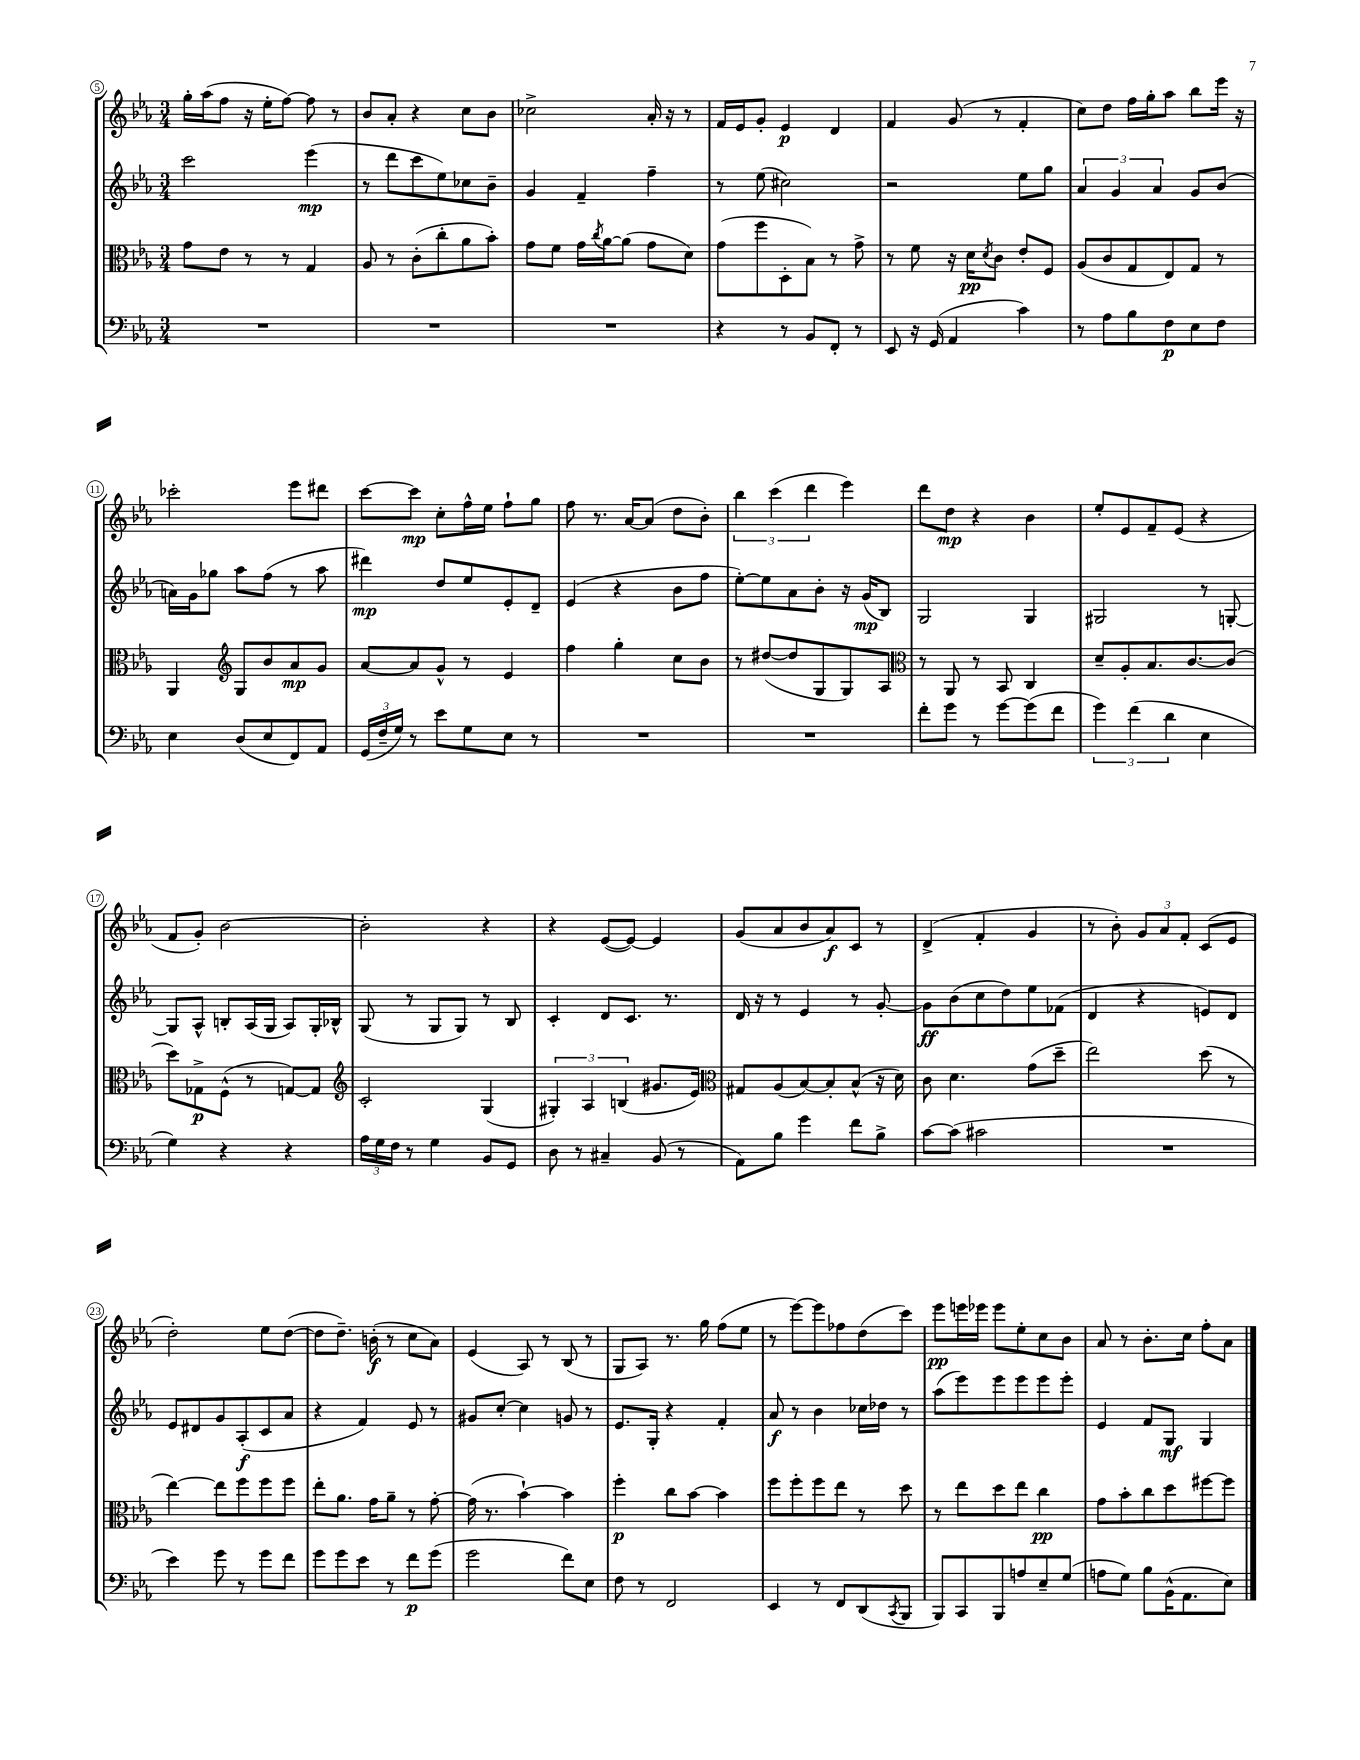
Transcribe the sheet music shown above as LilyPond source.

<<
\new StaffGroup <<
\new Staff = "s0" {
    \clef treble \key ees \major \numericTimeSignature \time 3/4
    g''16-. aes''16( f''8 r16 ees''16-. f''8~) f''8 r8 |
    bes'8 aes'8-. r4 c''8 bes'8 |
    ces''2-> aes'16-. r16 r8 |
    f'16 ees'16 g'8-. ees'4\p d'4 |
    f'4 g'8( r8 f'4-. |
    c''8) d''8 f''16 g''16-. aes''8 bes''8 ees'''16 r16 |
    ces'''2-. ees'''8 dis'''8 |
    c'''8~ c'''8\mp c''8-. f''16-^ ees''16 f''8-! g''8 |
    f''8 r8. aes'16~ aes'8( d''8 bes'8-.) |
    \tuplet 3/2 { bes''4 c'''4( d'''4 } ees'''4) |
    d'''8 d''8\mp r4 bes'4 |
    ees''8-. ees'8 f'8-- ees'8( r4 |
    f'8 g'8-.) bes'2~ |
    bes'2-. r4 |
    r4 ees'8~( ees'8~) ees'4 |
    g'8( aes'8 bes'8 aes'8\f) c'8 r8 |
    d'4->( f'4-. g'4 |
    r8 bes'8-.) \tuplet 3/2 { g'8 aes'8 f'8-. } c'8( ees'8 |
    d''2-.) ees''8 d''8~( |
    d''8 d''8.--) b'16-.\f( r8 c''8 aes'8) |
    ees'4( aes8) r8 bes8( r8 |
    g8 aes8) r8. g''16 f''8( ees''8 |
    r8 ees'''8~) ees'''8 fes''8 d''8( c'''8) |
    ees'''8\pp e'''16 ees'''16 ees'''8 ees''8-. c''8 bes'8 |
    aes'8 r8 bes'8.-. c''16 f''8-. aes'8 \bar "|." |
}
\new Staff = "s1" {
    \clef treble \key ees \major \numericTimeSignature \time 3/4
    c'''2 ees'''4\mp( |
    r8 d'''8 c'''8 ees''8) ces''8 bes'8-- |
    g'4 f'4-- f''4-- |
    r8 ees''8( cis''2) |
    r2 ees''8 g''8 |
    \tuplet 3/2 { aes'4 g'4 aes'4 } g'8 bes'8( |
    a'16) g'16 ges''8 aes''8 f''8( r8 aes''8 |
    dis'''4\mp) d''8 ees''8 ees'8-. d'8-- |
    ees'4( r4 bes'8 f''8 |
    ees''8~-.) ees''8 aes'8 bes'8-. r16 g'16\mp( bes8) |
    g2 g4 |
    gis2 r8 g8~-. |
    g8 aes8-^ b8-. aes16( g16 aes8) g16-. bes16-^ |
    g8( r8 g8 g8) r8 bes8 |
    c'4-. d'8 c'8. r8. |
    d'16 r16 r8 ees'4 r8 g'8~-. |
    g'8\ff bes'8( c''8 d''8) ees''8 fes'8( |
    d'4 r4 e'8) d'8 |
    ees'8 dis'8 g'8 aes8-.\f( c'8 aes'8 |
    r4 f'4) ees'8 r8 |
    gis'8 c''8~-. c''4 g'8 r8 |
    ees'8. g16-. r4 f'4-. |
    aes'8\f r8 bes'4 ces''16 des''16 r8 |
    aes''8( ees'''8) ees'''8 ees'''8 ees'''8 ees'''8-. |
    ees'4 f'8 g8\mf g4 \bar "|." |
}
\new Staff = "s2" {
    \clef alto \key ees \major \numericTimeSignature \time 3/4
    g'8 ees'8 r8 r8 g4 |
    aes8 r8 c'8-.( c''8-. aes'8 bes'8-.) |
    g'8 f'8 g'16 \acciaccatura { c''8 } aes'16~ aes'8( g'8 d'8) |
    g'8( f''8 d8-. bes8) r8 g'8-> |
    r8 f'8 r16 d'16\pp \acciaccatura { d'8 } c'8 ees'8-. f8 |
    aes8( c'8 g8 ees8) g8 r8 |
    aes,4 \clef treble g8 bes'8 aes'8\mp g'8 |
    aes'8~ aes'8 g'8-^ r8 ees'4 |
    f''4 g''4-. c''8 bes'8 |
    r8 dis''8~( dis''8 g8 g8) aes8 |
    \clef alto r8 aes,8 r8 bes,8 c4 |
    d'8-- aes8-. bes8. c'8.~ c'8( |
    d''8) ges8->\p f8-^( r8 g8~) g8 |
    \clef treble c'2-. g4( |
    \tuplet 3/2 { gis4-.) aes4 b4( } gis'8. ees'16) |
    \clef alto gis8 aes8( bes8~) bes8-. bes8-^( r16 d'16) |
    c'8 d'4. g'8( d''8-- |
    ees''2) d''8( r8 |
    ees''4~) ees''8 f''8 f''8 f''8 |
    ees''8-. aes'8. g'16 aes'8-- r8 g'8~-. |
    g'16( r8. bes'4~-!) bes'4 |
    f''4-.\p c''8 bes'8~ bes'4 |
    f''8 f''8-. f''8 ees''8 r8 d''8 |
    r8 ees''8 d''8 ees''8 c''4\pp |
    g'8 bes'8-. c''8 d''8 fis''8~ fis''8 \bar "|." |
}
\new Staff = "s3" {
    \clef bass \key ees \major \numericTimeSignature \time 3/4
    R2. |
    R2. |
    R2. |
    r4 r8 bes,8 f,8-. r8 |
    ees,8 r16 g,16( aes,4 c'4) |
    r8 aes8 bes8 f8\p ees8 f8 |
    ees4 d8( ees8 f,8) aes,8 |
    \tuplet 3/2 { g,16( f16-- g16) } r8 ees'8 g8 ees8 r8 |
    R2. |
    R2. |
    f'8-. g'8 r8 g'8~ g'8( f'8 |
    \tuplet 3/2 { g'4) f'4( d'4 } ees4 |
    g4) r4 r4 |
    \tuplet 3/2 { aes16 g16 f16 } r8 g4 bes,8 g,8 |
    d8 r8 cis4-- bes,8( r8 |
    aes,8) bes8 g'4 f'8 bes8-> |
    c'8~ c'8( cis'2 |
    R2. |
    ees'4) g'8 r8 g'8 f'8 |
    g'8 g'8 ees'8 r8 f'8\p g'8( |
    g'2 f'8) ees8 |
    f8 r8 f,2 |
    ees,4 r8 f,8 d,8( \acciaccatura { c,8 } bes,,8 |
    bes,,8) c,8 bes,,8 a8 ees8-- g8( |
    a8 g8) bes8 bes,16-^( aes,8. ees8) \bar "|." |
}
>>
>>
\layout { \context { \Score currentBarNumber = #5 \override BarNumber.stencil = #(make-stencil-circler 0.1 0.3 ly:text-interface::print) } }
